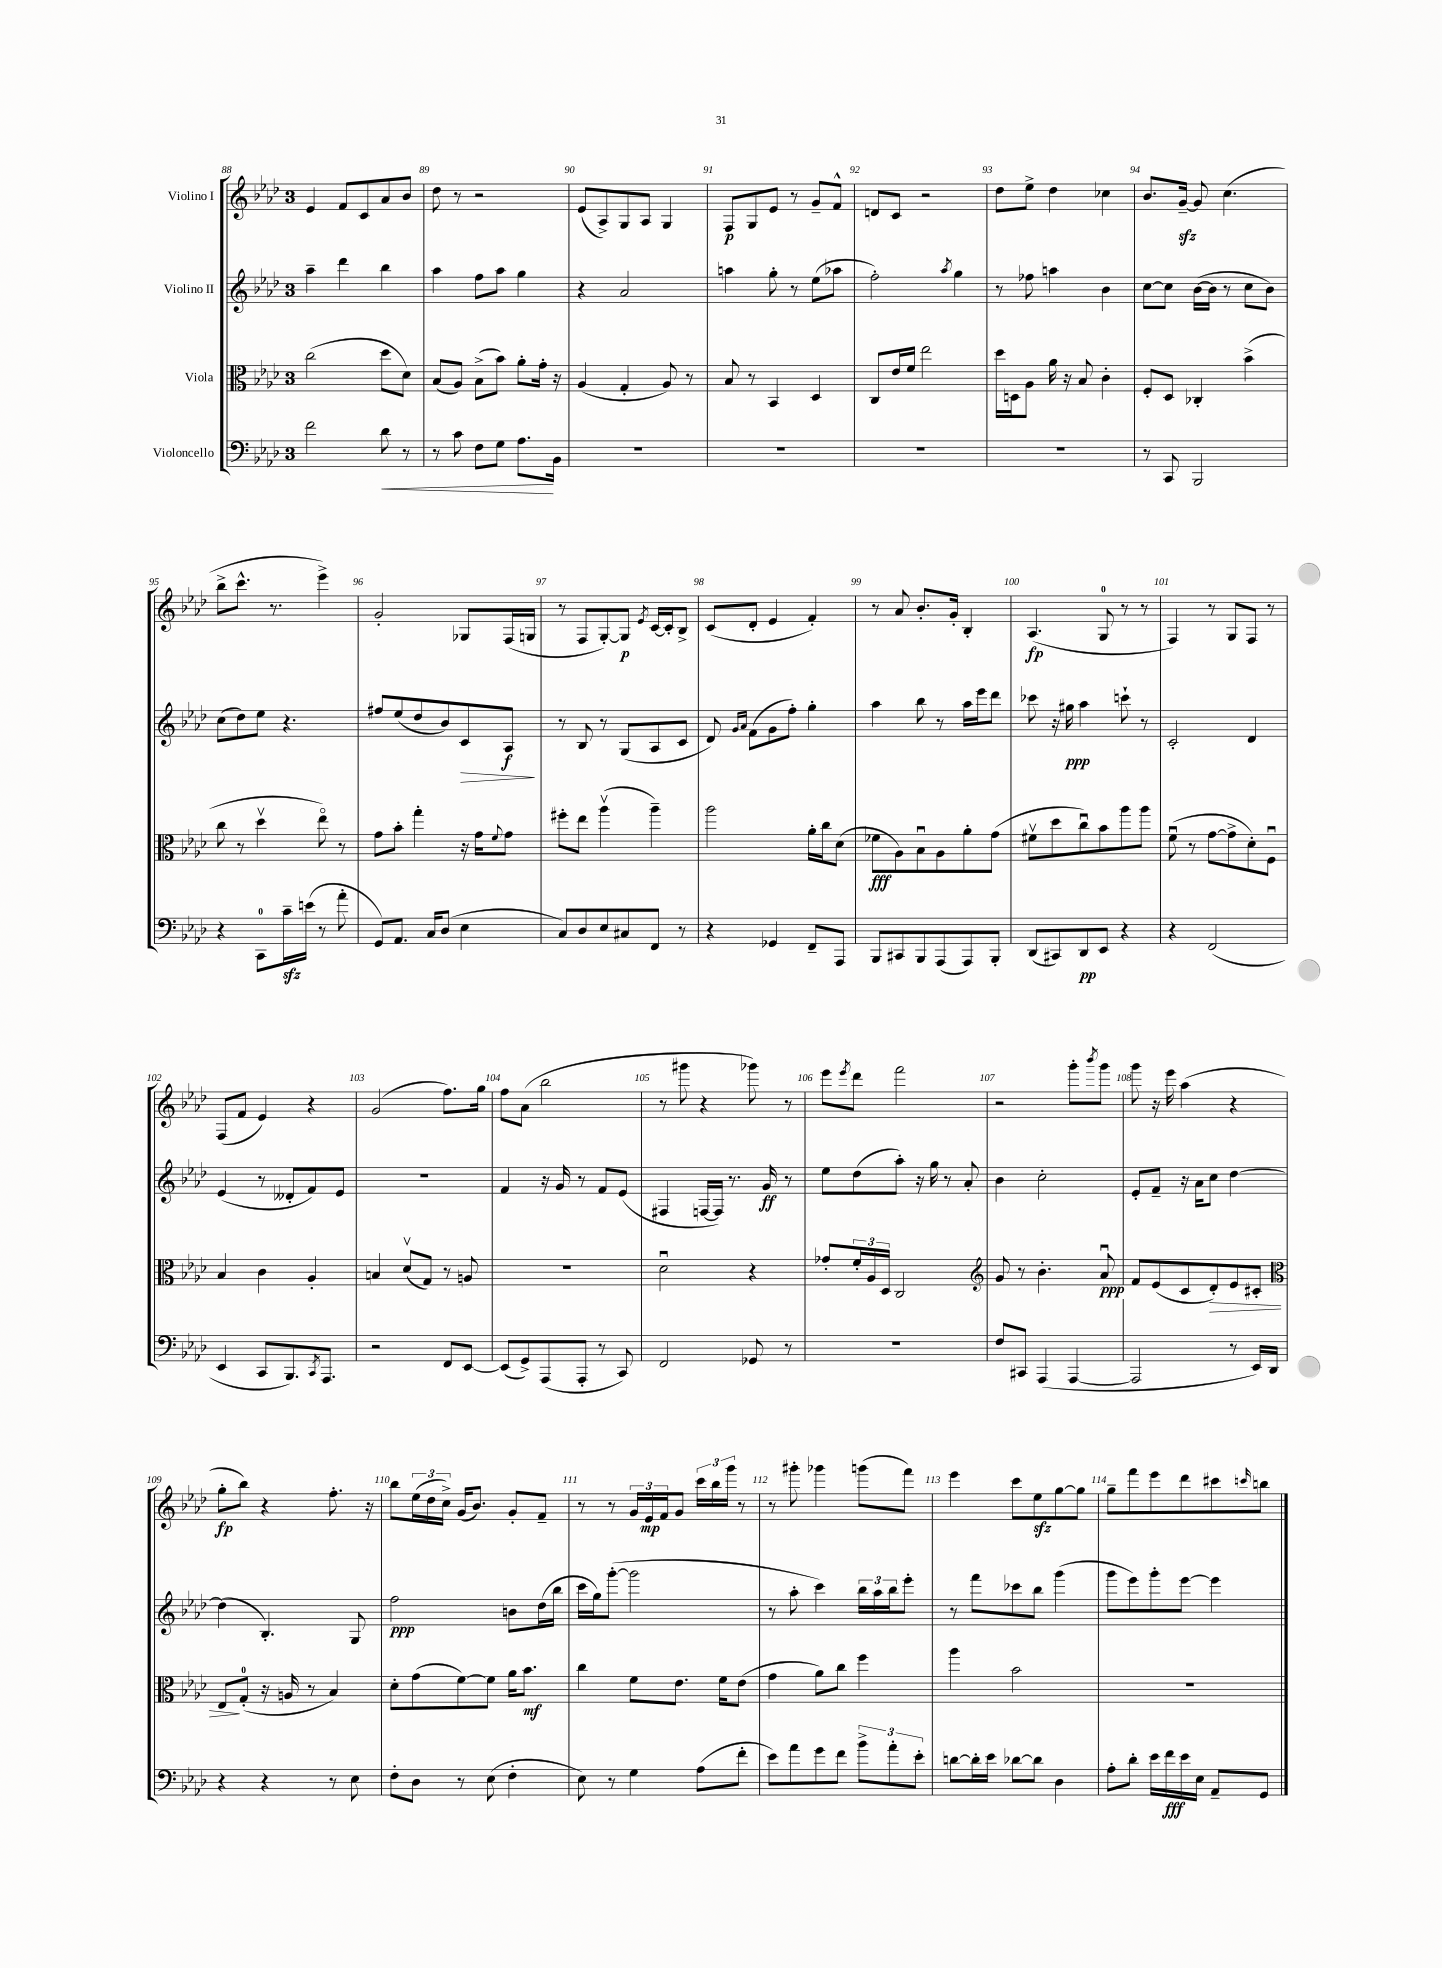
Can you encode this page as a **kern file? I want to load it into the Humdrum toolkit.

**kern	**dynam	**kern	**dynam	**kern	**dynam	**kern	**dynam
*part4	*part4	*part3	*part3	*part2	*part2	*part1	*part1
*staff4	*staff4	*staff3	*staff3	*staff2	*staff2	*staff1	*staff1
*I"Violoncello	*	*I"Viola	*	*I"Violino II	*	*I"Violino I	*
*clefF4	*	*clefC3	*	*clefG2	*	*clefG2	*
*k[b-e-a-d-]	*	*k[b-e-a-d-]	*	*k[b-e-a-d-]	*	*k[b-e-a-d-]	*
*M3/4	*	*M3/4	*	*M3/4	*	*M3/4	*
=88	=88	=88	=88	=88	=88	=88	=88
2f\	.	(2cc\	.	4aa-~\	.	4e-/	.
.	.	.	.	4ddd-\	.	8f/L	.
.	.	.	.	.	.	8c/	.
!	!LO:HP:b	!	!	!	!	!	!
8d-\	<	8dd-\L	.	4bb-\	.	8a-/	.
8r	.	8d-\J)	.	.	.	8b-/J	.
=89	=89	=89	=89	=89	=89	=89	=89
8r	.	(8B-/L	.	4aa-\	.	8dd-\	.
8c\	.	8A-/J)	.	.	.	8r	.
8F\L	.	(8B-^\L	.	8ff\L	.	2r	.
8G\J	.	8b-\J)	.	8aa-\J	.	.	.
8.A-\L	.	8a-'\L	.	4gg\	.	.	.
.	.	16g'\Jk	.	.	.	.	.
16BB-\Jk	[	16r	.	.	.	.	.
=90	=90	=90	=90	=90	=90	=90	=90
2.r	.	(4A-/	.	4r	.	(8e-/L	.
.	.	.	.	.	.	8A-^/)	.
.	.	4G'/	.	2a-/	.	8G/	.
.	.	.	.	.	.	8A-/J	.
.	.	8A-/)	.	.	.	4G/	.
.	.	8r	.	.	.	.	.
=91	=91	=91	=91	=91	=91	=91	=91
2.r	.	8B-/	.	4aan\	.	8F/L	p
.	.	8r	.	.	.	8G/	.
.	.	4BB-/	.	8gg'\	.	8e-/J	.
.	.	.	.	8r	.	8r	.
.	.	4D-/	.	(8ee-\L	.	8g~/L	.
.	.	.	.	8aa-X\J	.	8f^^/J	.
=92	=92	=92	=92	=92	=92	=92	=92
2.r	.	8C/L	.	2ff'\)	.	8dn/L	.
.	.	16e-/L	.	.	.	8c/J	.
.	.	16f/JJ	.	.	.	.	.
.	.	2ee-\	.	.	.	2r	.
.	.	.	.	8qaa-/	.	.	.
.	.	.	.	4gg\	.	.	.
=93	=93	=93	=93	=93	=93	=93	=93
2.r	.	16dd-\LL	.	8r	.	8dd-\L	.
.	.	16Dn\J	.	.	.	.	.
.	.	8A-\J	.	8ff-X\	.	8ee-^\J	.
.	.	16a-\	.	4aan\	.	4dd-\	.
.	.	16r	.	.	.	.	.
.	.	8B-/	.	.	.	.	.
.	.	4c'\	.	4b-\	.	4cc-X\	.
=94	=94	=94	=94	=94	=94	=94	=94
8r	.	8F'/L	.	[8cc\L	.	8.b-/L	.
8CC/	.	8D-/J	.	8cc\J]	.	.	.
.	.	.	.	.	.	[16gzz~/Jk	.
2BBB-/	.	4C-X'/	.	([16b-\LL	.	8g/]	.
.	.	.	.	16b-\JJ]	.	.	.
.	.	.	.	8r	.	(4.cc\	.
.	.	(4b-^\	.	8cc\L	.	.	.
.	.	.	.	8b-\J)	.	.	.
!!LO:LB:g=z
=95	=95	=95	=95	=95	=95	=95	=95
4r	.	8cc\	.	(8cc\L	.	8bb-^\L	.
.	.	8r	.	8dd-\)	.	8.ccc^^\J	.
8CC\L	.	4dd-v\	.	8ee-\J	.	.	.
.	.	.	.	.	.	8.r	.
16czz~\L	.	.	.	4.r	.	.	.
(16en\JJ	.	.	.	.	.	.	.
8r	.	8ee-\)	.	.	.	4eee-^\)	.
8a-'\	.	8r	.	.	.	.	.
=96	=96	=96	=96	=96	=96	=96	=96
8GG/L)	.	8g\L	.	8ff#X/L	.	2g'/	.
8.AA-/J	.	8b-'\J	.	(8ee-/	.	.	.
.	.	4gg'\	.	8dd-/	.	.	.
16C/KL	.	.	.	.	.	.	.
(8D-/J	.	.	.	8b-/)	.	.	.
!	!	!	!	!	!LO:HP:b	!	!
4E-\	.	16r	.	8c/	>	8G-X/L	.
.	.	16g\KL	.	.	.	.	.
.	.	8qqf/	.	.	.	.	.
.	.	8g\J	.	8A-/J	f	(16F/L	.
.	.	.	.	.	.	16Gn/JJ	.
.	.	.	.	.	]	.	.
=97	=97	=97	=97	=97	=97	=97	=97
8C/L)	.	8ff#X'\L	.	8r	.	8r	.
8D-/	.	8ee-\J	.	8B-/	.	8F/L	.
8E-/	.	(4aa-v\	.	8r	.	[8G'/)	.
8C#X/	.	.	.	(8G/L	.	8G/J]	p
.	.	.	.	.	.	8qe-/	.
8FF/J	.	4aa-~\)	.	8A-/	.	[16c/LL	.
.	.	.	.	.	.	16c'/J]	.
8r	.	.	.	8c/J	.	8B-^/J	.
=98	=98	=98	=98	=98	=98	=98	=98
4r	.	2aa-\	.	8d-/)	.	(8c/L	.
.	.	.	.	16qqg/LL	.	.	.
.	.	.	.	16qqa-/JJ	.	.	.
.	.	.	.	(8f\L	.	8d-'/J	.
4GG-X/	.	.	.	8g\	.	4e-/	.
.	.	.	.	8ff'\J)	.	.	.
8FF~/L	.	16a-'\LL	.	4gg'\	.	4f'/)	.
.	.	16cc\J	.	.	.	.	.
8AAA-/J	.	(8d-\J	.	.	.	.	.
=99	=99	=99	=99	=99	=99	=99	=99
8BBB-/L	.	8f-X\L	fff	4aa-\	.	8r	.
8CC#X/	.	8A-\)	.	.	.	8a-/	.
8BBB-/	.	8B-u\	.	8bb-\	.	8.b-'/L	.
(8AAA-/	.	8A-\	.	8r	.	.	.
.	.	.	.	.	.	16g'/Jk	.
8AAA-/)	.	8a-'\	.	16aa-\LL	.	4B-'/	.
.	.	.	.	16eee-\J	.	.	.
8BBB-'/J	.	(8g\J	.	8ddd-\J	.	.	.
=100	=100	=100	=100	=100	=100	=100	=100
(8DD-/L	.	8f#Xv\L	.	8ccc-X\	.	(4.A-/	fp
8CC#X/)	.	8dd-\	.	16r	.	.	.
.	.	.	.	16gg#X\	ppp	.	.
8DD-/	pp	8ccu\)	.	4aa-\	.	.	.
8EE-/J	.	8b-\	.	.	.	8G/	.
4r	.	8aa-\	.	8cccn`\	.	8r	.
.	.	8aa-\J	.	8r	.	8r	.
=101	=101	=101	=101	=101	=101	=101	=101
4r	.	(8fu\	.	2c'/	.	4F/)	.
.	.	8r	.	.	.	.	.
(2FF/	.	[8g\L	.	.	.	8r	.
.	.	8g^\]	.	.	.	8G/L	.
.	.	8d-'\)	.	4d-/	.	8F/J	.
.	.	8Fu\J	.	.	.	8r	.
!!LO:LB:g=z
=102	=102	=102	=102	=102	=102	=102	=102
4EE-/	.	4B-/	.	(4e-/	.	(8F/L	.
.	.	.	.	.	.	8f/J	.
8CC/L	.	4c\	.	8r	.	4e-/)	.
8.BBB-/)	.	.	.	8d--X'/L	.	.	.
.	.	4A-'/	.	8f/)	.	4r	.
8qCC/	.	.	.	.	.	.	.
8.AAA-/J	.	.	.	.	.	.	.
.	.	.	.	8e-/J	.	.	.
=103	=103	=103	=103	=103	=103	=103	=103
2r	.	4Bn/	.	2.r	.	(2g/	.
.	.	(8d-v/L	.	.	.	.	.
.	.	8G/J)	.	.	.	.	.
8FF/L	.	8r	.	.	.	8.ff\L)	.
[8EE-/J	.	8An/	.	.	.	.	.
.	.	.	.	.	.	16gg\Jk	.
=104	=104	=104	=104	=104	=104	=104	=104
(8EE-/L]	.	2.r	.	4f/	.	8ff\L	.
8GG^/)	.	.	.	.	.	(8a-\J	.
(8AAA-/	.	.	.	16r	.	2bb-\	.
.	.	.	.	16g/	.	.	.
8AAA-'/J	.	.	.	8r	.	.	.
8r	.	.	.	8f/L	.	.	.
8CC/)	.	.	.	(8e-/J	.	.	.
=105	=105	=105	=105	=105	=105	=105	=105
2FF/	.	2d-u\	.	4F#X/	.	8r	.
.	.	.	.	.	.	8ggg#X\	.
.	.	.	.	[16Fn/LL	.	4r	.
.	.	.	.	16F/JJ])	.	.	.
.	.	.	.	8.r	.	.	.
8GG-X/	.	4r	.	.	.	8ggg-X\)	.
.	.	.	.	16g/	ff	.	.
8r	.	.	.	8r	.	8r	.
=106	=106	=106	=106	=106	=106	=106	=106
2.r	.	8g-X'/L	.	8ee-\L	.	8eee-\L	.
.	.	.	.	.	.	8qeee-/	.
.	.	24f'/L	.	(8dd-\	.	8ddd-\J	.
.	.	24A-/	.	.	.	.	.
.	.	24D-/JJ	.	.	.	.	.
.	.	2C/	.	8aa-'\J)	.	2fff\	.
.	.	.	.	16r	.	.	.
.	.	.	.	16gg\	.	.	.
.	.	.	.	8r	.	.	.
.	.	.	.	8a-'/	.	.	.
=107	=107	=107	=107	=107	=107	=107	=107
*	*	*clefG2	*	*	*	*	*
8F/L	.	8g/	.	4b-\	.	2r	.
8CC#X/J	.	8r	.	.	.	.	.
(4AAA-/	.	4.b-'\	.	2cc'\	.	.	.
[4AAA-/	.	.	.	.	.	8ggg'\L	.
.	.	.	.	.	.	8qbbb-/	.
.	.	8a-u/	ppp	.	.	8ggg\J	.
=108	=108	=108	=108	=108	=108	=108	=108
2AAA-/]	.	8f/L	.	8e-'/L	.	8ggg\	.
.	.	(8e-/	.	8f~/J	.	16r	.
.	.	.	.	.	.	16eee-\	.
.	.	8c/	.	16r	.	(4aa-\	.
.	.	.	.	16a-\KL	.	.	.
!	!	!	!LO:HP:b	!	!	!	!
.	.	8d-'/)	>	8cc\J	.	.	.
8r	.	8e-/	.	[4dd-\	.	4r	.
16EE-/LL)	.	8c#X'/J	.	.	.	.	.
16DD-/JJ	.	.	.	.	.	.	.
!!LO:LB:g=z
=109	=109	=109	=109	=109	=109	=109	=109
*	*	*clefC3	*	*	*	*	*
4r	.	8E-/L	.	(4dd-\]	.	8gg'\L	fp
.	.	(8G'/J	]	.	.	8bb-\J)	.
4r	.	16r	.	4.B-'/)	.	4r	.
.	.	16An/	.	.	.	.	.
.	.	8r	.	.	.	.	.
8r	.	4B-/)	.	.	.	8.ff'\	.
8E-\	.	.	.	8G/	.	.	.
.	.	.	.	.	.	16r	.
=110	=110	=110	=110	=110	=110	=110	=110
8F'\L	.	8d-'\L	.	2ff\	ppp	8bb-\L	.
8D-\J	.	(8g\	.	.	.	(24ee-\L	.
.	.	.	.	.	.	24dd-\	.
.	.	.	.	.	.	24cc^\JJ)	.
8r	.	[8f\)	.	.	.	(16g/KL	.
.	.	.	.	.	.	8.b-/J)	.
(8E-\	.	8f\J]	.	.	.	.	.
4F'\	.	16a-\KL	.	8bn\L	.	8g'/L	.
.	.	8.b-\J	mf	.	.	.	.
.	.	.	.	(16dd-\L	.	8f~/J	.
.	.	.	.	16bb-\JJ	.	.	.
=111	=111	=111	=111	=111	=111	=111	=111
8E-\)	.	4cc\	.	16ccc\LL	.	8r	.
.	.	.	.	16gg\J)	.	.	.
8r	.	.	.	([8ggg'\J	.	8r	.
4G\	.	8f\L	.	2ggg\]	.	24g/LL	.
.	.	.	.	.	.	24e-/	mp
.	.	.	.	.	.	24f/J	.
.	.	8.e-\J	.	.	.	8g/J	.
(8A-\L	.	.	.	.	.	24ccc\LL	.
.	.	.	.	.	.	24bb-\	.
.	.	16f\KL	.	.	.	.	.
.	.	.	.	.	.	24ggg\JJ	.
8f'\J	.	(8e-\J	.	.	.	8r	.
=112	=112	=112	=112	=112	=112	=112	=112
8e-\L)	.	4g\	.	8r	.	8r	.
8a-\	.	.	.	8aa-'\	.	8ggg#X'\	.
8g\	.	8a-\L)	.	4ccc\)	.	4ggg-X\	.
8f\J	.	8cc\J	.	.	.	.	.
12b-^\L	.	4ff\	.	24bb-\LL	.	(8gggn\L	.
.	.	.	.	24aa-\	.	.	.
12a-'\	.	.	.	24bb-\J	.	.	.
.	.	.	.	8eee-'\J	.	8fff\J)	.
12e-'\J	.	.	.	.	.	.	.
=113	=113	=113	=113	=113	=113	=113	=113
[8dn\L	.	4aa-\	.	8r	.	4eee-\	.
16d'\L]	.	.	.	8fff\L	.	.	.
16e-\JJ	.	.	.	.	.	.	.
[8d-X\L	.	2b-\	.	8ccc-X\	.	8ccc\L	.
8d-\J]	.	.	.	8bb-\J	.	8ee-zz\	.
4D-\	.	.	.	(4ggg\	.	[8gg\	.
.	.	.	.	.	.	8gg\J]	.
=114	=114	=114	=114	=114	=114	=114	=114
8A-'\L	.	2.r	.	8ggg\L	.	8gg~\L	.
8d-'\J	.	.	.	8eee-\)	.	8fff\	.
16e-\LL	.	.	.	8ggg'\	.	8eee-\	.
16f\	fff	.	.	.	.	.	.
16e-\	.	.	.	[8eee-\J	.	8ddd-\	.
16E-\JJ	.	.	.	.	.	.	.
8AA-~/L	.	.	.	4eee-\]	.	8ccc#X\	.
.	.	.	.	.	.	16qqcccn/	.
8GG/J	.	.	.	.	.	8bbn\J	.
==	==	==	==	==	==	==	==
*-	*-	*-	*-	*-	*-	*-	*-
